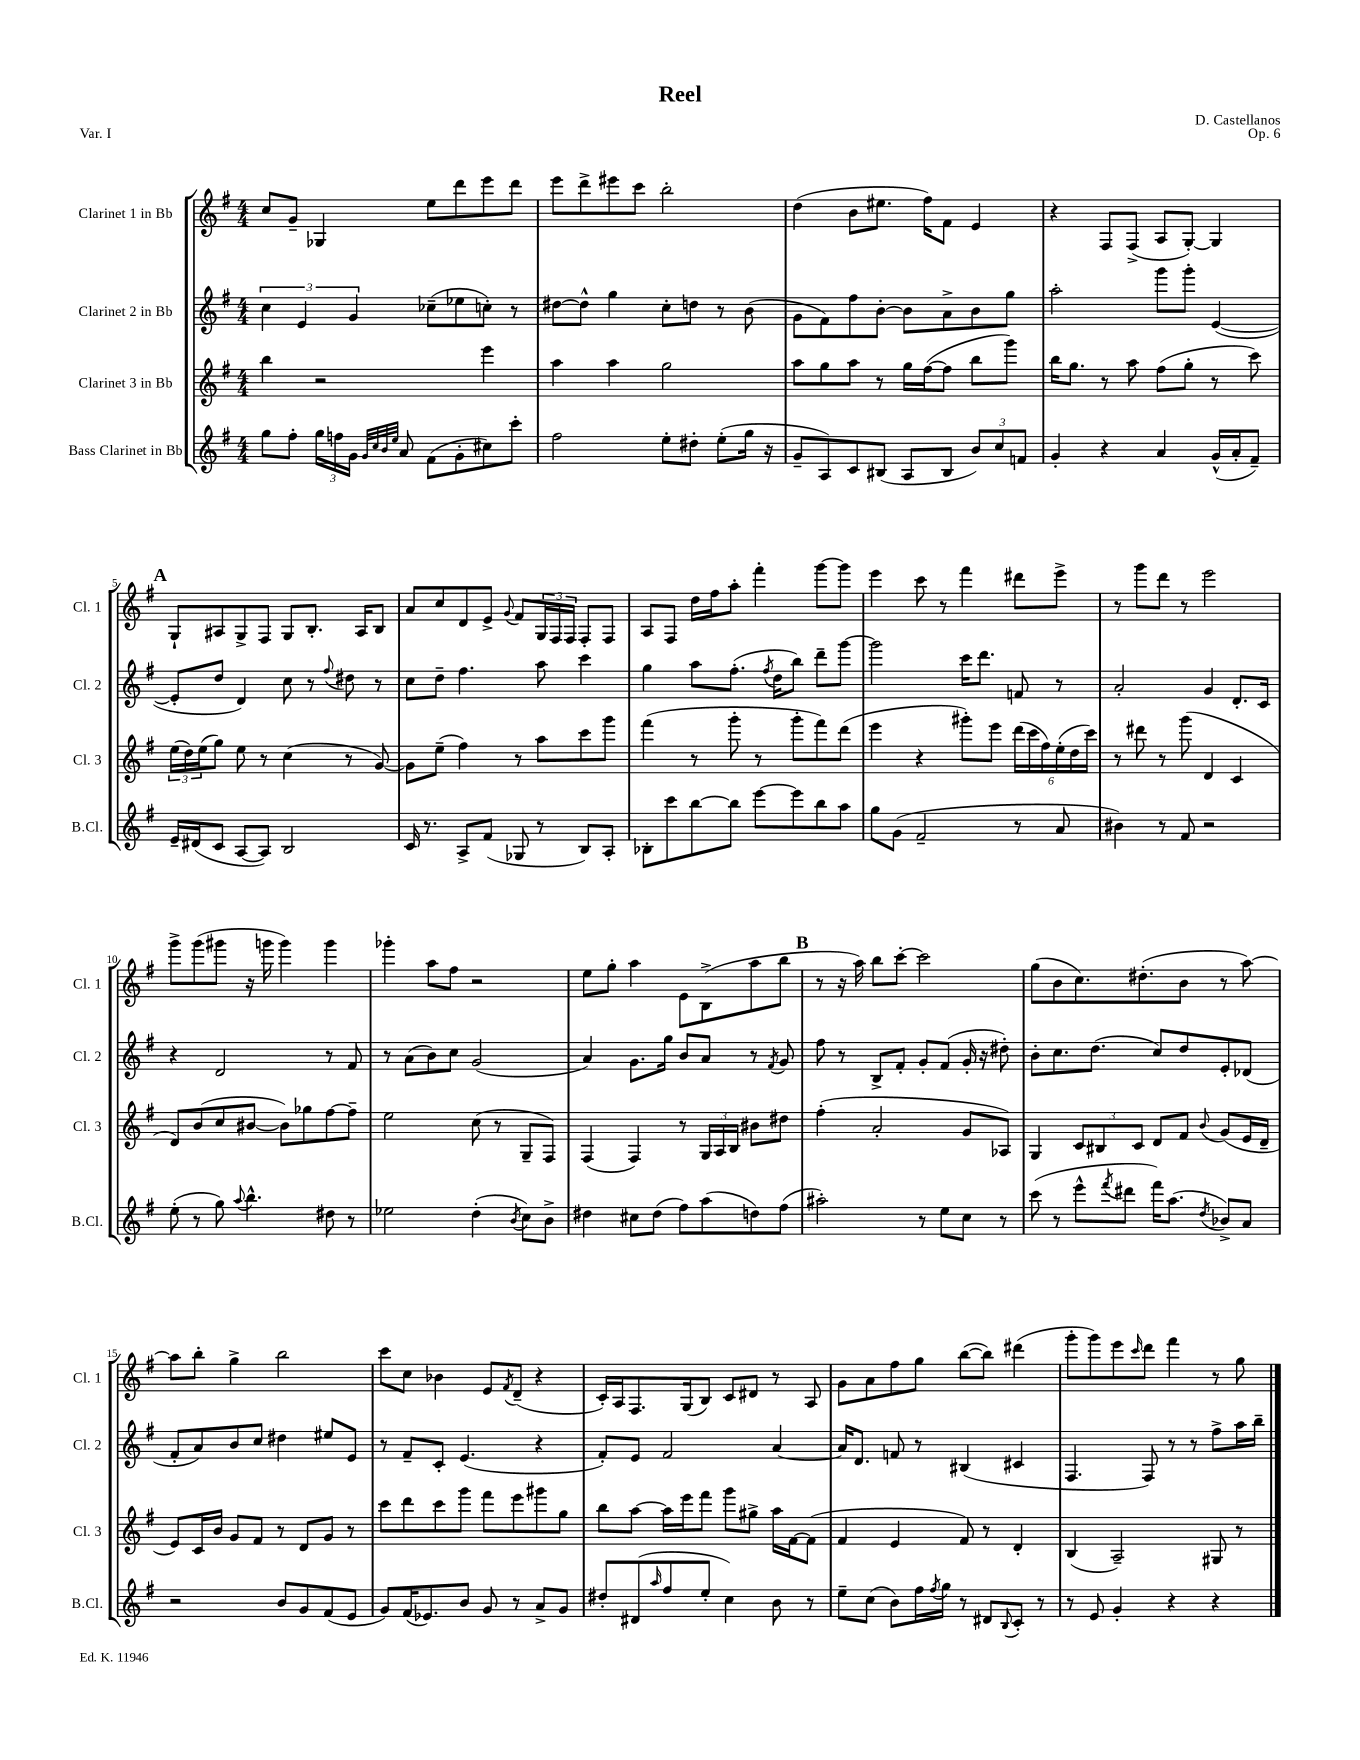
\header { title = "Reel" composer = "D. Castellanos" opus = "Op. 6" piece = "Var. I" }
<<
\new StaffGroup <<
\new Staff = "s0" \with { instrumentName = "Clarinet 1 in Bb" shortInstrumentName = "Cl. 1" } {
    \clef treble \key g \major \numericTimeSignature \time 4/4
    c''8 g'8-- ges4 e''8 d'''8 e'''8 d'''8 |
    e'''8 d'''8-> eis'''8 c'''8 b''2-. |
    d''4( b'8 eis''8. fis''16) fis'8 e'4 |
    r4 fis8 fis8->( a8 g8~-.) g4 |
    \mark \markup { \bold "A" } g8-! ais8 g8-> fis8 g8 b8.-. ais16 b8 |
    a'8 c''8 d'8 e'8-> \appoggiatura { g'8 } fis'8 \tuplet 3/2 { g16 fis16 fis16 } fis8-. fis8 |
    a8 fis8 d''16 fis''16 a''8-. fis'''4-. g'''8~ g'''8 |
    e'''4 c'''8 r8 fis'''4 dis'''8 e'''8-> |
    r8 g'''8 d'''8 r8 e'''2 |
    g'''8-> g'''8( gis'''8 r16 g'''16 g'''4) g'''4 |
    ges'''4-. a''8 fis''8 r2 |
    e''8 g''8-. a''4 e'8 b8->( a''8 b''8 |
    \mark \markup { \bold "B" } r8 r16 a''16) b''8 c'''8~-. c'''2 |
    g''8( b'8 c''8.) dis''8.-.( b'8 r8 a''8~) |
    a''8 b''8-. g''4-> b''2 |
    c'''8 c''8 bes'4 e'8 \acciaccatura { fis'8 } d'8--( r4 |
    c'16-.) a16 fis8. g16( b8) c'8 dis'8 r8 a8 |
    g'8 a'8 fis''8 g''8 b''8~( b''8) dis'''4( |
    g'''8-. g'''8) e'''8 \grace { c'''16 } d'''8 fis'''4 r8 g''8 \bar "|." |
}
\new Staff = "s1" \with { instrumentName = "Clarinet 2 in Bb" shortInstrumentName = "Cl. 2" } {
    \clef treble \key g \major \numericTimeSignature \time 4/4
    \tuplet 3/2 { c''4 e'4 g'4 } ces''8--( ees''8 c''8-.) r8 |
    dis''8~ dis''8-^ g''4 c''8-. d''8 r8 b'8( |
    g'8 fis'8) fis''8 b'8~-. b'8 a'8-> b'8 g''8 |
    a''2-. g'''8 g'''8-. e'4~( |
    \mark \markup { \bold "A" } e'8-. d''8 d'4) c''8 r8 \appoggiatura { fis''8 } dis''8 r8 |
    c''8 d''8-- fis''4. a''8 c'''4 |
    g''4 a''8 fis''8.-.( \acciaccatura { fis''8 } d''16 b''8) d'''8-- g'''8~ |
    g'''2 c'''16 d'''8. f'8 r8 |
    a'2-. g'4 d'8.-. c'16 |
    r4 d'2 r8 fis'8 |
    r8 a'8( b'8) c''8 g'2( |
    a'4) g'8. g''16 b'8 a'8 r8 \acciaccatura { fis'8 } g'8 |
    \mark \markup { \bold "B" } fis''8 r8 b8-> fis'8-. g'8-. fis'8( g'16-. r16 dis''8-.) |
    b'8-. c''8. d''8.( c''8) d''8 e'8-. des'8( |
    fis'8-. a'8) b'8 c''8 dis''4 eis''8 e'8 |
    r8 fis'8-- c'8-. e'4.( r4 |
    fis'8-.) e'8 fis'2 a'4~ |
    a'16 d'8. f'8 r8 bis4( cis'4 |
    fis4. fis8) r8 r8 fis''8-> a''16 b''16-- \bar "|." |
}
\new Staff = "s2" \with { instrumentName = "Clarinet 3 in Bb" shortInstrumentName = "Cl. 3" } {
    \clef treble \key g \major \numericTimeSignature \time 4/4
    b''4 r2 e'''4 |
    a''4 a''4 g''2 |
    a''8 g''8 a''8 r8 g''16 fis''16~( fis''8 b''8 g'''8) |
    b''16 g''8. r8 a''8 fis''8( g''8-. r8 c'''8) |
    \mark \markup { \bold "A" } \tuplet 3/2 { e''16( d''16) e''16( } g''8) e''8 r8 c''4( r8 g'8~) |
    g'8 e''8--( fis''4) r8 a''8 c'''8 g'''8 |
    fis'''4( r8 g'''8-. r8 g'''8-. fis'''8) d'''8( |
    e'''4 r4 gis'''8-.) e'''8 \tuplet 6/4 { d'''16( c'''16 fis''16) e''16-.( d''16 c'''16) } |
    r8 dis'''8 r8 g'''8( d'4 c'4 |
    d'8) b'8( c''8 bis'8~ bis'8) ges''8 fis''8~ fis''8-- |
    e''2 c''8( r8 g8-- fis8) |
    fis4( fis4) r8 \tuplet 3/2 { g16 a16 b16 } bis'8 dis''8 |
    \mark \markup { \bold "B" } fis''4-.( a'2-. g'8 aes8) |
    g4 \tuplet 3/2 { c'8 bis8 c'8 } d'8 fis'8 \appoggiatura { b'8 } g'8( e'16 d'16-- |
    e'8) c'16 b'16 g'8 fis'8 r8 d'8 g'8 r8 |
    c'''8 d'''8 c'''8 g'''8 fis'''8 e'''8 gis'''8 g''8 |
    b''8 a''8~ a''16 e'''16 fis'''8 g'''8 gis''8-> a''16 fis'16~ fis'8( |
    fis'4 e'4 fis'8) r8 d'4-. |
    b4( a2--) gis8 r8 \bar "|." |
}
\new Staff = "s3" \with { instrumentName = "Bass Clarinet in Bb" shortInstrumentName = "B.Cl." } {
    \clef treble \key g \major \numericTimeSignature \time 4/4
    g''8 fis''8-. \tuplet 3/2 { g''16 f''16 g'16 } \grace { g'32 c''32 b'32 e''32 } a'8 fis'8( g'8-. cis''8) c'''8-. |
    fis''2 e''8-. dis''8-. e''8-.( g''16 r16 |
    g'8-- a8) c'8 bis8( a8 bis8 \tuplet 3/2 { b'8) c''8 f'8 } |
    g'4-. r4 a'4 g'16-^( a'16-. fis'8--) |
    \mark \markup { \bold "A" } e'16-- dis'16( c'8 a8~ a8) b2 |
    c'16 r8. a8-> fis'8( ges8 r8 b8) a8-. |
    bes8-. c'''8 b''8~ b''8 e'''8~ e'''8 b''8 a''8 |
    g''8 g'8( fis'2-- r8 a'8 |
    bis'4) r8 fis'8 r2 |
    e''8-.( r8 g''8) \appoggiatura { a''8 } b''4.-^ dis''8 r8 |
    ees''2 d''4-.( \acciaccatura { b'8 } c''8) b'8-> |
    dis''4 cis''8 dis''8( fis''8) a''8( d''8) fis''8( |
    \mark \markup { \bold "B" } ais''2-.) r8 e''8 c''8 r8 |
    c'''8( r8 e'''8-^ \acciaccatura { fis'''8 } dis'''8 fis'''16) a''8.( \acciaccatura { d''8 } bes'8->) a'8 |
    r2 b'8 g'8 fis'8( e'8 |
    g'8) fis'16( ees'8.) b'8 g'8 r8 a'8-> g'8 |
    dis''8-. dis'8( \grace { a''16 } fis''8 e''8-. c''4) b'8 r8 |
    e''8-- c''8( b'8) fis''16 \acciaccatura { fis''8 } g''16 r8 dis'8 \appoggiatura { b8 } c'8-. r8 |
    r8 e'8 g'4-. r4 r4 \bar "|." |
}
>>
>>
